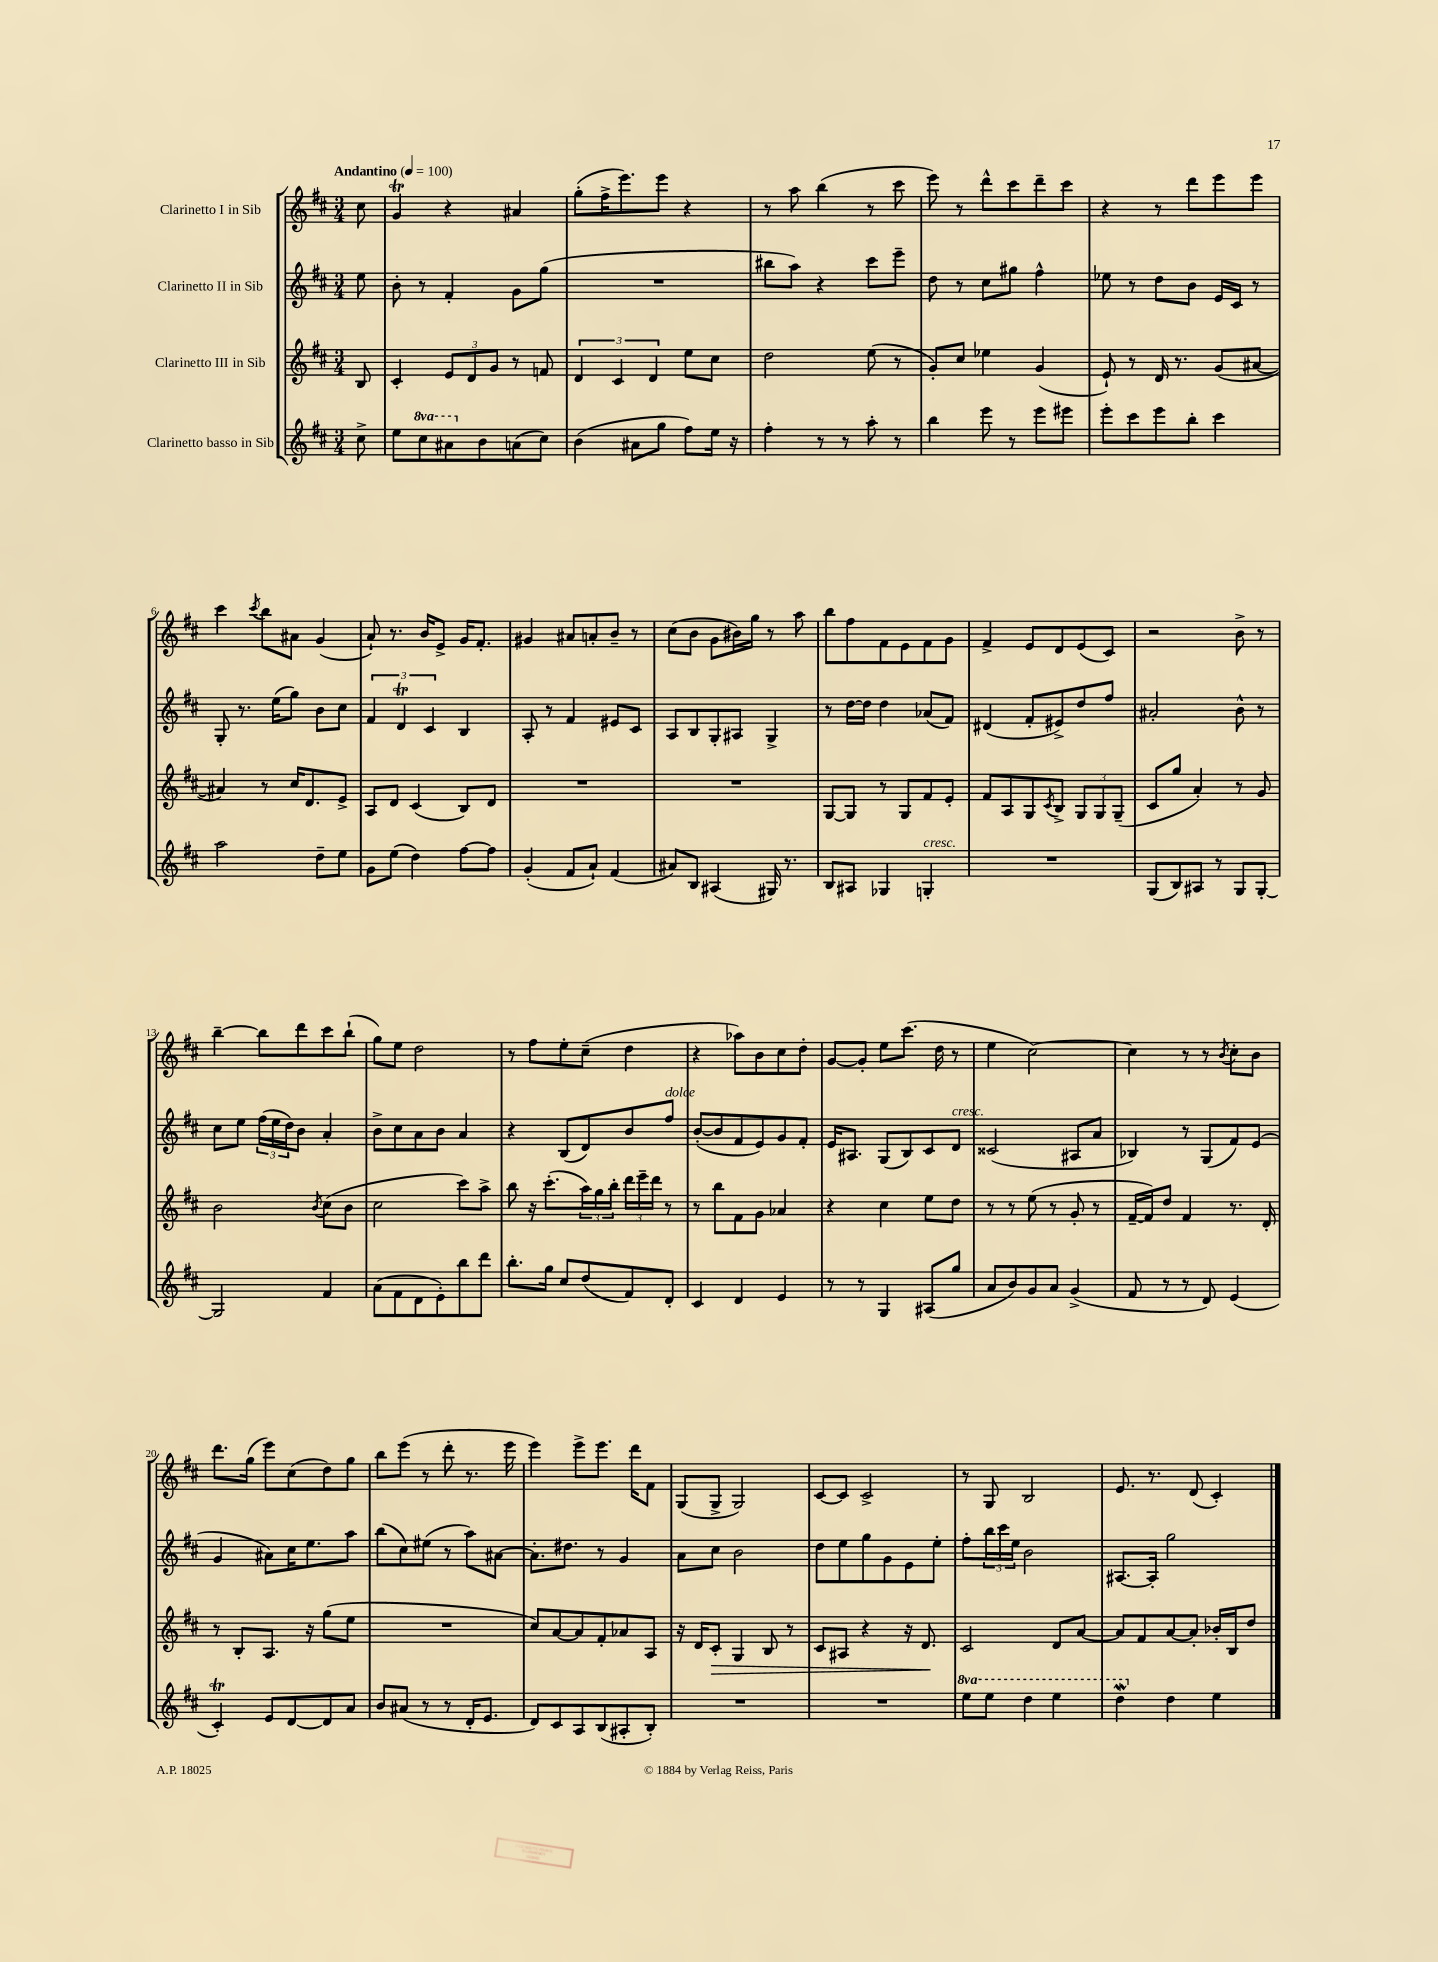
<<
\new StaffGroup <<
\new Staff = "s0" \with { instrumentName = "Clarinetto I in Sib" } {
    \clef treble \key d \major \numericTimeSignature \time 3/4 \partial 8 \tempo "Andantino" 4 = 100
    cis''8 |
    g'4\trill r4 ais'4 |
    g''8-.( fis''16-> e'''8.) e'''8 r4 |
    r8 a''8 b''4( r8 cis'''8 |
    e'''8) r8 d'''8-^ cis'''8 d'''8-- cis'''8 |
    r4 r8 d'''8 e'''8 e'''8 |
    cis'''4 \acciaccatura { cis'''8 } b''8 ais'8 g'4( |
    a'8-!) r8. b'16 e'8-> g'16 fis'8.-. |
    gis'4 ais'8 a'8-. b'8-- r8 |
    cis''8( b'8 g'8 bis'16) g''16 r8 a''8 |
    b''8 fis''8 fis'8 e'8 fis'8 g'8 |
    fis'4-> e'8 d'8 e'8( cis'8) |
    r2 b'8-> r8 |
    b''4~-- b''8 d'''8 cis'''8 b''8-!( |
    g''8) e''8 d''2 |
    r8 fis''8 e''8-. cis''8--( d''4 |
    r4 aes''8) b'8 cis''8 d''8-. |
    g'8~ g'8-. e''8 cis'''8.( d''16 r8 |
    e''4 cis''2~) |
    cis''4 r8 r8 \acciaccatura { b'8 } cis''8-. b'8 |
    d'''8. g''16( e'''8) cis''8( d''8) g''8 |
    b''8 e'''8( r8 d'''8-. r8. e'''16 |
    e'''4) e'''8-> e'''8. d'''16 fis'8 |
    g8( g8-> g2) |
    cis'8~ cis'8 cis'2-> |
    r8 g8 b2 |
    e'8. r8. d'8( cis'4-.) \bar "|." |
}
\new Staff = "s1" \with { instrumentName = "Clarinetto II in Sib" } {
    \clef treble \key d \major \numericTimeSignature \time 3/4 \partial 8
    e''8 |
    b'8-. r8 fis'4-. g'8 g''8( |
    R2. |
    bis''8 a''8) r4 cis'''8 e'''8-- |
    d''8 r8 cis''8 gis''8 fis''4-^ |
    ees''8 r8 d''8 b'8 e'16 cis'16 r8 |
    g8-. r8. e''16( g''8) b'8 cis''8 |
    \tuplet 3/2 { fis'4 d'4\trill cis'4 } b4 |
    a8-. r8 fis'4 eis'8 cis'8 |
    a8 b8 g8-. ais8 g4-> |
    r8 d''16~ d''16 d''4 aes'8( fis'8) |
    dis'4( fis'8-. eis'8->) d''8 fis''8 |
    ais'2-. b'8-^ r8 |
    cis''8 e''8 \tuplet 3/2 { fis''16( e''16 d''16) } b'8 a'4-. |
    b'8-> cis''8 a'8 b'8 a'4 |
    r4 b8( d'8) b'8 fis''8^\markup { \italic "dolce" } |
    b'8~-.( b'8 fis'8 e'8) g'8 fis'8-. |
    e'16 ais8. g8( b8) cis'8 d'8^\markup { \italic "cresc." } |
    cisis'2( ais8 a'8 |
    bes4) r8 g8( fis'8) e'8( |
    g'4 ais'8) cis''16 e''8. a''8 |
    b''8( cis''8) eis''8( r8 a''8) ais'8~ |
    ais'8.-. dis''8. r8 g'4 |
    a'8 cis''8 b'2 |
    d''8 e''8 g''8 g'8 e'8 e''8-. |
    fis''8-. \tuplet 3/2 { b''16 cis'''16 e''16 } b'2 |
    ais8.~ ais16-. g''2 \bar "|." |
}
\new Staff = "s2" \with { instrumentName = "Clarinetto III in Sib" } {
    \clef treble \key d \major \numericTimeSignature \time 3/4 \partial 8
    b8 |
    cis'4-. \tuplet 3/2 { e'8 d'8 g'8 } r8 f'8 |
    \tuplet 3/2 { d'4 cis'4 d'4 } e''8 cis''8 |
    d''2 e''8( r8 |
    g'8-.) cis''8 ees''4 g'4( |
    e'8-!) r8 d'16 r8. g'8( ais'8~ |
    ais'4) r8 cis''16 d'8. e'8-> |
    a8 d'8 cis'4( b8) d'8 |
    R2. |
    R2. |
    g8~ g8 r8 g8 fis'8 e'8-. |
    fis'8 a8 g8 \acciaccatura { cis'8 } b8-> \tuplet 3/2 { g8 g8 g8--( } |
    cis'8 g''8 a'4-.) r8 g'8 |
    b'2 \acciaccatura { b'8 } cis''8( b'8 |
    cis''2 cis'''8) a''8-> |
    b''8 r16 cis'''8.-.( \tuplet 3/2 { a''16) g''16 b''16-. } \tuplet 3/2 { d'''16 e'''16-- d'''16 } r8 |
    r8 b''8 fis'8 g'8 aes'4 |
    r4 cis''4 e''8 d''8 |
    r8 r8 e''8( r8 g'8-. r8 |
    fis'16~-- fis'16) d''8 fis'4 r8. d'16-. |
    r8 b8-. a8. r16 g''8( e''8 |
    R2. |
    cis''8) a'8~ a'8 fis'8-. aes'8 a8 |
    r16 d'16 cis'8-.\> g4 b8 r8 |
    cis'8 ais8 r4 r16 d'8.\! |
    cis'2 d'8 a'8~ |
    a'8 fis'8 a'8~ a'8-. bes'16-. b16 d''8 \bar "|." |
}
\new Staff = "s3" \with { instrumentName = "Clarinetto basso in Sib" } {
    \clef treble \key d \major \numericTimeSignature \time 3/4 \set Staff.ottavationMarkups = #ottavation-simple-ordinals \partial 8
    cis''8-> |
    e''8 \ottava #1 cis'''8 ais''8 \ottava #0 b'8 a'!8( cis''8) |
    b'4( ais'8 g''8 fis''8) e''16 r16 |
    fis''4-. r8 r8 a''8-. r8 |
    b''4 e'''8 r8 e'''8 eis'''8 |
    e'''8-. cis'''8 e'''8 b''8-. cis'''4 |
    a''2 d''8-- e''8 |
    g'8 e''8( d''4) fis''8~ fis''8 |
    g'4-.( fis'8 a'8-!) fis'4( |
    ais'8) b8 ais4( gis16) r8. |
    b8 ais8 ges4 g4-.^\markup { \italic "cresc." } |
    R2. |
    g8( b8) ais8 r8 g8 g8~-. |
    g2 fis'4 |
    a'8( fis'8 d'8 e'8-.) b''8 d'''8 |
    b''8.-. g''16 cis''8 d''8( fis'8) d'8-. |
    cis'4 d'4 e'4 |
    r8 r8 g4 ais8( g''8 |
    a'8 b'8) g'8 a'8 g'4->( |
    fis'8 r8 r8 d'8) e'4( |
    cis'4-.\trill) e'8 d'8~ d'8 a'8 |
    b'8 ais'8( r8 r8 d'16-. e'8. |
    d'8) cis'8 a8 b8( ais8-. b8-.) |
    R2. |
    R2. |
    \ottava #1 e'''8 e'''8 d'''4 e'''4 |
    d'''4\mordent \ottava #0 d''4 e''4 \bar "|." |
}
>>
>>
